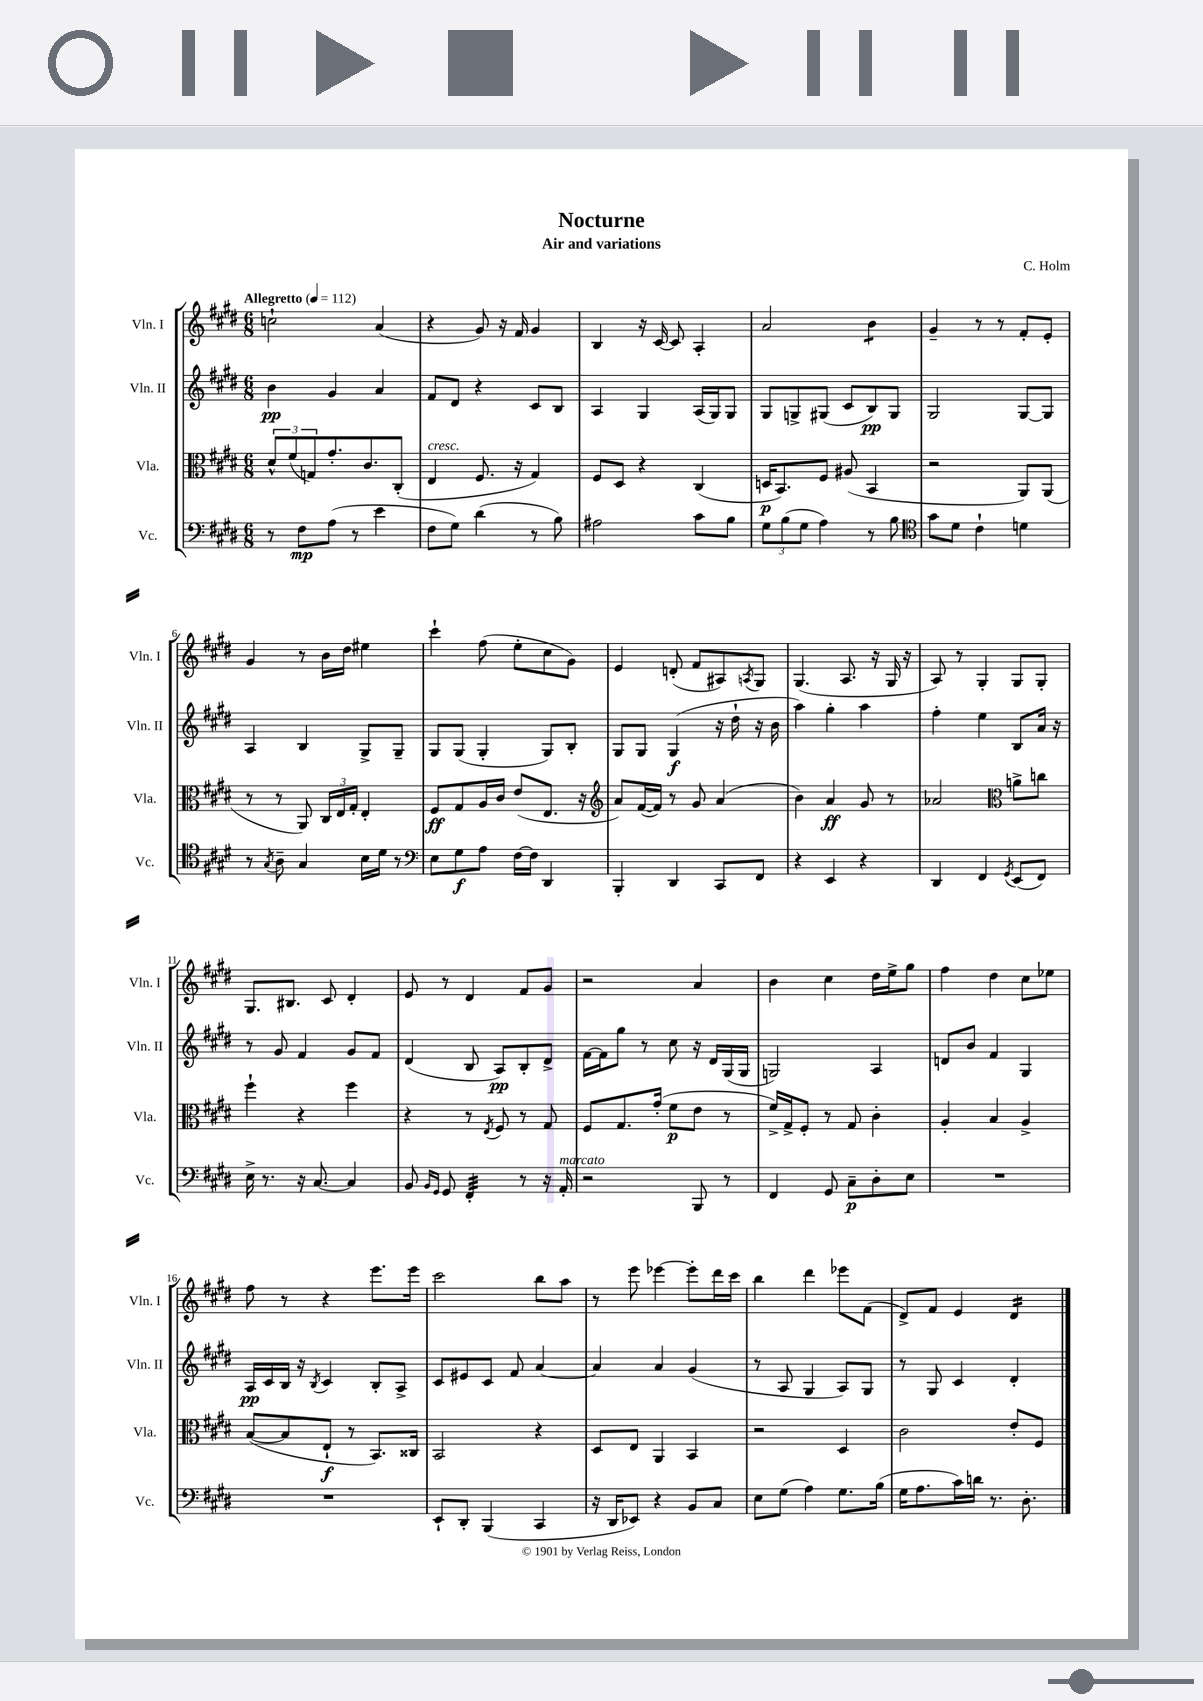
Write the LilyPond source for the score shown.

\header { title = "Nocturne" composer = "C. Holm" subtitle = "Air and variations" }
<<
\new StaffGroup <<
\new Staff = "s0" \with { instrumentName = "Vln. I" shortInstrumentName = "Vln. I" } {
    \clef treble \key e \major \numericTimeSignature \time 6/8 \tempo "Allegretto" 4 = 112
    c''2-! a'4( |
    r4 gis'8) r16 fis'16 gis'4 |
    b4 r16 cis'16~ cis'8 a4-. |
    a'2 b'4:8 |
    gis'4-- r8 r8 fis'8-. e'8-. |
    gis'4 r8 b'16 dis''16 eis''4 |
    cis'''4-! fis''8( e''8-. cis''8 gis'8) |
    e'4 d'8-.( fis'8 ais8) \acciaccatura { a8 } gis8 |
    gis4.( a8. r16 gis16 r16 |
    a8) r8 gis4-. gis8 gis8-. |
    gis8. bis8. cis'8 dis'4-. |
    e'8 r8 dis'4 fis'8 gis'8 |
    r2 a'4 |
    b'4 cis''4 dis''16 e''16-> gis''8 |
    fis''4 dis''4 cis''8 ees''8 |
    fis''8 r8 r4 e'''8. e'''16 |
    cis'''2 b''8 a''8 |
    r8 e'''8 ees'''4~ ees'''8-. dis'''16 cis'''16 |
    b''4 dis'''4 ees'''8 fis'8( |
    dis'8->) fis'8 e'4 dis'4:16 \bar "|." |
}
\new Staff = "s1" \with { instrumentName = "Vln. II" shortInstrumentName = "Vln. II" } {
    \clef treble \key e \major \numericTimeSignature \time 6/8
    b'4\pp gis'4 a'4 |
    fis'8 dis'8 r4 cis'8 b8 |
    a4 gis4 a16( gis16) gis8 |
    gis8 g8-> gis8( cis'8 b8\pp) gis8 |
    gis2 gis8~ gis8 |
    a4 b4 gis8-> gis8-- |
    gis8 gis8( gis4-. gis8) b8-. |
    gis8 gis8 gis4\f( r16 dis''16-! r16 b'16 |
    a''4) gis''4-. a''4 |
    fis''4-. e''4 b8 a'16 r16 |
    r8 gis'8 fis'4 gis'8 fis'8 |
    dis'4( b8 a8\pp) b8-. dis'8-> |
    fis'16~ fis'16 gis''8 r8 cis''8 r16 dis'16 gis16( gis16 |
    g2) a4 |
    d'8 b'8 fis'4 gis4 |
    a16\pp cis'16 b16 r16 \acciaccatura { b8 } cis'4 b8-. a8-> |
    cis'8 eis'8 cis'8 fis'8 a'4~ |
    a'4 a'4 gis'4( |
    r8 a8 gis4 a8) gis8 |
    r8 gis8 cis'4 dis'4-. \bar "|." |
}
\new Staff = "s2" \with { instrumentName = "Vla." shortInstrumentName = "Vla." } {
    \clef alto \key e \major \numericTimeSignature \time 6/8
    \tuplet 3/2 { dis'8-^ fis'8( g8) } gis'8.-. cis'8. cis8-.( |
    e4^\markup { \italic "cresc." } fis8. r16 gis4) |
    fis8 dis8 r4 cis4( |
    d16\p b,8.) fis8 ais8( b,4 |
    r2 a,8) a,8( |
    r8 r8 a,8) \tuplet 3/2 { cis16 e16 gis16-. } e4-. |
    fis8\ff gis8 a16 cis'16 e'8( e8. r16 |
    \clef treble a'8) fis'16~( fis'16) r8 gis'8 a'4( |
    b'4) a'4\ff gis'8 r8 |
    aes'2 \clef alto a'8-> c''8 |
    fis''4-! r4 fis''4 |
    r4 r8 \acciaccatura { e8 } fis8 r8 gis8 |
    fis8 gis8. gis'16-.( fis'8\p e'8 r8 |
    fis'16->) gis16-> fis8-. r8 gis8 cis'4-. |
    a4-. b4 a4-> |
    b8~( b8 e8-!\f r8 b,8.) cisis16 |
    b,2 r4 |
    dis8 e8 a,4 b,4 |
    r2 dis4 |
    cis'2 e'8-. fis8 \bar "|." |
}
\new Staff = "s3" \with { instrumentName = "Vc." shortInstrumentName = "Vc." } {
    \clef bass \key e \major \numericTimeSignature \time 6/8
    r8 fis8\mp a8( r8 e'4 |
    fis8 gis8) dis'4( r8 b8) |
    ais2 cis'8 b8 |
    \tuplet 3/2 { gis8 b8( gis8 } a4) r8 b8 |
    \clef tenor gis'8 dis'8 cis'4-! d'4 |
    r8 \acciaccatura { gis8 } a8-- gis4 b16 dis'16 r8 |
    \clef bass e8 gis8\f a8 fis16~ fis16 dis,4 |
    b,,4-. dis,4 cis,8 fis,8 |
    r4 e,4 r4 |
    dis,4 fis,4 \acciaccatura { gis,8 } e,8( fis,8) |
    e16-> r8. r16 cis8.~ cis4 |
    b,8 \grace { b,16 gis,16 } gis,8 fis,4:32-. r8 r16 a,16-.^\markup { \italic "marcato" } |
    r2 b,,8 r8 |
    fis,4 gis,8 cis8--\p dis8-. e8 |
    R2. |
    R2. |
    e,8-! dis,8-. b,,4( cis,4 |
    r16 dis,16 ees,8) r4 b,8 cis8 |
    e8 gis8( a4) gis8. b16( |
    gis16 a8. cis'16) d'16 r8. dis8.-. \bar "|." |
}
>>
>>
